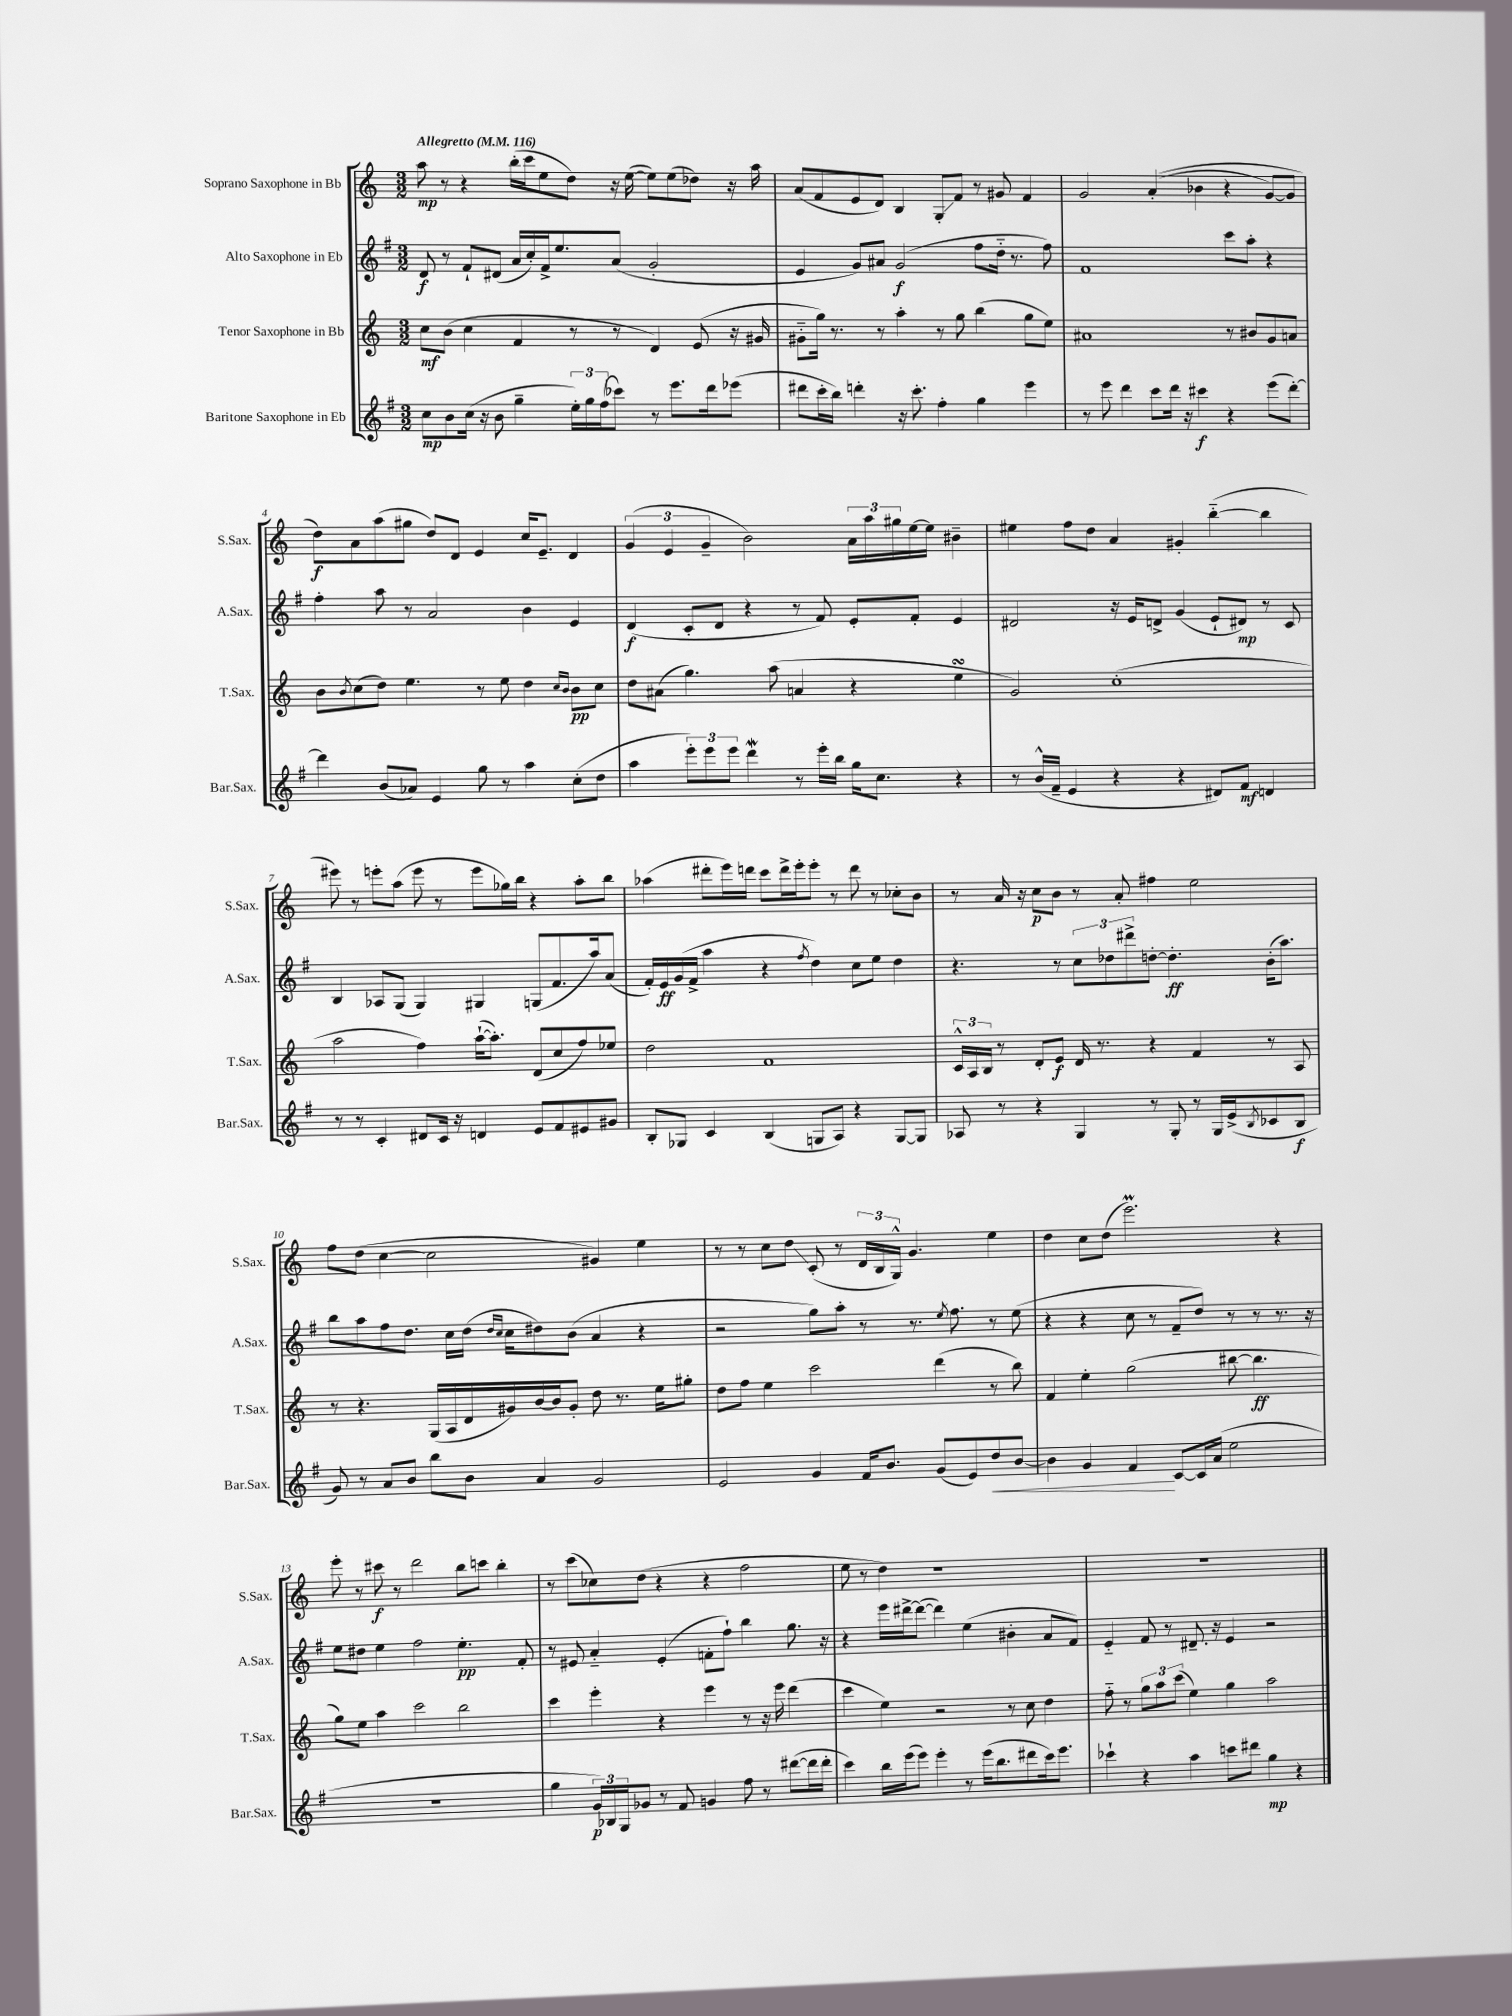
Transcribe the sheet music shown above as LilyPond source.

<<
\new StaffGroup <<
\new Staff = "s0" \with { instrumentName = "Soprano Saxophone in Bb" shortInstrumentName = "S.Sax." } {
    \clef treble \key c \major \numericTimeSignature \time 3/2 \tempo "Allegretto" 4 = 116
    a''8\mp r8 r4 b''16-.( c'''16 e''8 d''8) r16 e''16~( e''8) e''8( des''8) r16 a''16 |
    a'8( f'8 e'8 d'8) b4 g8-.\glissando f'8 r8 gis'8 f'4 |
    g'2 a'4-.(\( bes'4 r4 g'8~) g'8 |
    d''8\f\) a'8 a''8( gis''8 d''8) d'8 e'4 c''16 e'8.-- d'4 |
    \tuplet 3/2 { g'4( e'4 g'4-- } b'2) \tuplet 3/2 { a'16 a''16 gis''16 } e''16~ e''16 bis'4-- |
    eis''4 f''8 d''8 a'4 gis'4-. b''4~-_( b''4 |
    eis'''8) r8 e'''8-. a''8( e'''8 r8 e'''8 ges''16) b''16 r4 a''8-. b''8 |
    aes''4( dis'''8-. e'''16) d'''16 c'''8 d'''16-> e'''16-. e'''8-. r8 d'''8 r8 ces''8-. b'8 |
    r8 a'16 r16 c''8\p b'8 r8 a'8-. fis''4 e''2 |
    f''8 d''8( c''4~ c''2 gis'4) e''4 |
    r8 r8 c''8 d''8\glissando c'8-.( r8 \tuplet 3/2 { d'16 b16 g16-^) } g'4. e''4 |
    d''4 c''8 d''8( e'''2.\prall) r4 |
    e'''8-. r8 cis'''8\f r8 d'''2 b''8 c'''8 b''4-. |
    r8 c'''8( ces''8) d''8( r4 r4 f''2 |
    e''8 r8 d''4) r1 |
    R1. \bar "|." |
}
\new Staff = "s1" \with { instrumentName = "Alto Saxophone in Eb" shortInstrumentName = "A.Sax." } {
    \clef treble \key g \major \numericTimeSignature \time 3/2
    d'8\f r8 fis'8-! dis'8( a'16 c''16-.) fis'16-> e''8. a'8( g'2-. |
    e'4 g'8) ais'8 g'2\f( fis''8 d''16-_ r8. fis''8) |
    fis'1 c'''8 a''8-. r4 |
    fis''4-. a''8 r8 a'2 b'4 e'4 |
    d'4\f( c'8-. d'8 r4 r8 fis'8) e'8-. fis'8-. e'4 |
    dis'2 r16 e'16 d'8-> g'4( e'8-! dis'8\mp) r8 c'8 |
    b4 aes8 g8( g4) gis4 g8( fis'8. a''16) a'8( |
    fis'16-.) e'16\ff g'16( fis'16-> a''4 r4 \acciaccatura { fis''8 } d''4) c''8 e''8 d''4 |
    r4. r8 \tuplet 3/2 { c''8 des''8 dis'''8-> } d''8~-. d''4.-.\ff b'16-.( a''8.) |
    b''8 a''8 fis''8 d''8. c''16 d''16( \grace { d''16 c''16 } c''16 dis''8) b'8( a'4 r4 |
    r2 g''8) a''8-. r8 r8. \acciaccatura { e''8 } fis''8. r8 e''8( |
    r4 r4 c''8 r8 fis'8-- d''8) r8 r8 r8. r16 |
    e''8 dis''8 e''4 fis''2 e''4.-.\pp fis'8-. |
    r8 eis'8 a'4-_ eis'4-.( f'8-. fis''8-!) b''4 g''8. r16 |
    r4 e'''16 dis'''16~-> dis'''8~( dis'''4) e''4( bis'4-. a'8 fis'8) |
    e'4-_ fis'8 r8 dis'8.-- r16 e'4 r2 \bar "|." |
}
\new Staff = "s2" \with { instrumentName = "Tenor Saxophone in Bb" shortInstrumentName = "T.Sax." } {
    \clef treble \key c \major \numericTimeSignature \time 3/2
    c''8\mf b'8( c''4 f'4 r8 r8 d'4) e'8( r16 gis'16 |
    gis'8-_ g''16) r8. r8 a''4-. r8 g''8 b''4( g''8 e''8) |
    ais'1 r8 bis'8 g'8 a'8 |
    b'8 \acciaccatura { b'8 } c''8( d''8) e''4. r8 e''8 d''4 \grace { c''16 b'16 } b'8\pp c''8 |
    d''8 ais'8( g''4.) a''8( a'4 r4 e''4\turn |
    g'2) c''1-.( |
    a''2 f''4) a''16~-!( a''8.-.) d'8( c''8 f''8) ees''8 |
    d''2 f'1 |
    \tuplet 3/2 { c'16-^ a16 b16 } r8 d'8-. e'8\f d'16 r8. r4 f'4 r8 a8 |
    r8 r4. g16( a16 d'16 gis'16) b'16~ b'16 gis'8-. d''8 r8. e''16 gis''8-. |
    d''8 f''8 e''4 c'''2 d'''4( r8 b''8) |
    f'4 e''4-. g''2( bis''8~ bis''4.\ff |
    g''8) e''8 a''4 c'''2 b''2 |
    c'''4 e'''4-. r4 e'''4 r8 r16 e'''16 d'''4( |
    c'''4 e''4) r2 r8 c''8 d''4 |
    f''8-_ r8 \tuplet 3/2 { g''8 a''8 c'''8( } e''4) g''4 a''2 \bar "|." |
}
\new Staff = "s3" \with { instrumentName = "Baritone Saxophone in Eb" shortInstrumentName = "Bar.Sax." } {
    \clef treble \key g \major \numericTimeSignature \time 3/2
    c''8\mp b'8 c''16( r16 b'8 g''4-- \tuplet 3/2 { e''16-.) g''16 fis''16( } ces'''8) r8 e'''8. d'''16 ees'''8( |
    dis'''8 c'''16-. b''16) d'''4-. r16 c'''8.-. fis''4-. g''4 e'''4 |
    r8 e'''8 d'''4 c'''8 d'''16 r16 cis'''4\f r4 e'''8( d'''8~-.) |
    d'''4 b'8( aes'8) e'4 g''8 r8 a''4 c''8-.( d''8 |
    a''4 \tuplet 3/2 { e'''8-.) e'''8 e'''8 } d'''4\mordent r8 e'''16-. b''16 g''16 c''8. r4 |
    r8 b'16-^( fis'16-- e'4 r4 r4 dis'8) fis'8\mf d'4 |
    r8 r8 c'4-. dis'8 c'16 r16 d'4 e'8 fis'8 eis'8 gis'8 |
    b8-. ges8 c'4 b4( g8 a8) r4 g8~ g8 |
    aes8 r8 r4 g4 r8 g8-. r8 g16 e'16->( \acciaccatura { b8 } ces'8 b8\f |
    g'8) r8 a'8 b'8 b''8 b'8 a'4 g'2 |
    e'2 g'4 fis'16 b'8. g'8( e'8) d''8\< b'8~ |
    b'4 g'4 fis'4\! c'8~ c'16 a'16( e''2 |
    R1. |
    g''4 \tuplet 3/2 { g'16\p) bes16 g16 } ges'8 r8 fis'8 g'4 fis''8 r8 dis'''8~( dis'''16 dis'''16-. |
    c'''4) b''16 e'''16( e'''8) e'''4-. r8 e'''16( b''8. dis'''8 c'''16) e'''8. |
    ces'''4-! r4 a''4 c'''8 dis'''8 g''4\mp r4 \bar "|." |
}
>>
>>
